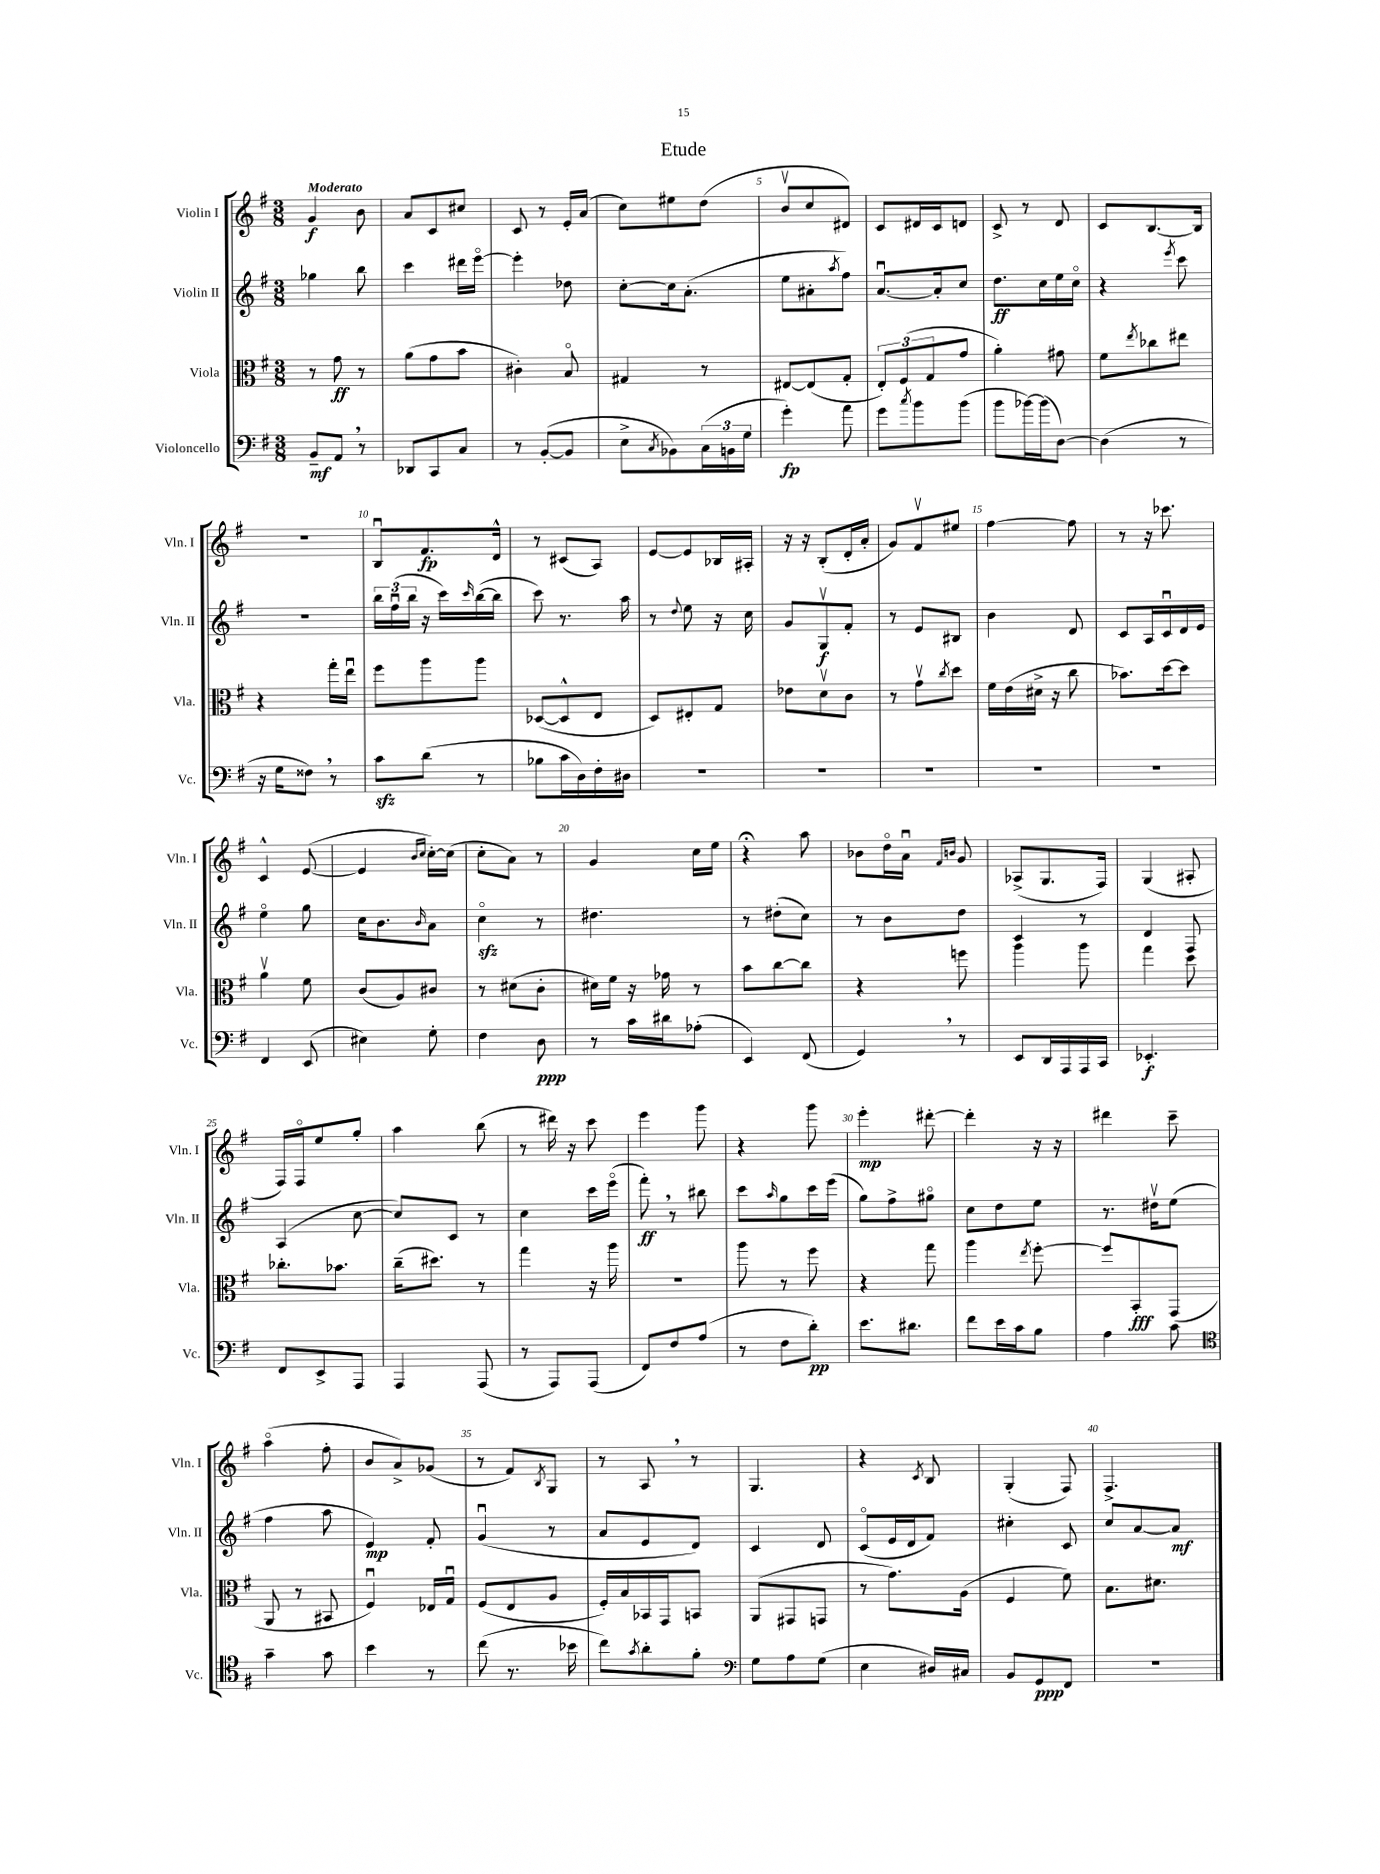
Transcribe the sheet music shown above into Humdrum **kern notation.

**kern	**dynam	**kern	**dynam	**kern	**dynam	**kern	**dynam
*part4	*part4	*part3	*part3	*part2	*part2	*part1	*part1
*staff4	*staff4	*staff3	*staff3	*staff2	*staff2	*staff1	*staff1
*I"Violoncello	*	*I"Viola	*	*I"Violin II	*	*I"Violin I	*
*I'Vc.	*	*I'Vla.	*	*I'Vln. II	*	*I'Vln. I	*
*clefF4	*	*clefC3	*	*clefG2	*	*clefG2	*
*k[f#]	*	*k[f#]	*	*k[f#]	*	*k[f#]	*
*M3/8	*	*M3/8	*	*M3/8	*	*M3/8	*
=1	=1	=1	=1	=1	=1	=1	=1
!	!	!	!	!	!	!LO:TX:a:B:t=Moderato	!
8BB~/L	mf	8r	.	4gg-X\	.	4g/	f
8AA,/J	.	8g\	ff	.	.	.	.
8r	.	8r	.	8bb\	.	8b\	.
=2	=2	=2	=2	=2	=2	=2	=2
8DD-X/L	.	(8a\L	.	4ccc\	.	8a/L	.
8CC/	.	8g\	.	.	.	8c/	.
8C/J	.	8b\J	.	16ddd#X\LL	.	8cc#X/J	.
.	.	.	.	[16eee\JJ	.	.	.
=3	=3	=3	=3	=3	=3	=3	=3
8r	.	4c#X'\)	.	4eee'\]	.	8c/	.
([8BB'/L	.	.	.	.	.	8r	.
8BB/J]	.	8B/	.	8dd-X\	.	16e'/LL	.
.	.	.	.	.	.	(16a/JJ	.
=4	=4	=4	=4	=4	=4	=4	=4
8E^\L	.	4G#X/	.	[8cc'\L	.	8cc\L)	.
8qC/	.	.	.	.	.	.	.
8BB-X\)	.	.	.	16cc\k]	.	8ee#X\	.
.	.	.	.	(8.a'\J	.	.	.
(24C\L	.	8r	.	.	.	(8dd\J	.
24BBn\	.	.	.	.	.	.	.
24G\JJ	.	.	.	.	.	.	.
=5	=5	=5	=5	=5	=5	=5	=5
4g'\)	fp	[8E#X/L	.	8ee\L	.	8bv/L	.
.	.	(8E#/]	.	8a#X'\	.	8cc/	.
.	.	.	.	8qaa/	.	.	.
8a\	.	8G'/J	.	8ff#\J)	.	8d#X/J)	.
=6	=6	=6	=6	=6	=6	=6	=6
8g\L	.	12E'/L)	.	[8.au/L	.	8c/L	.
.	.	(12F#/	.	.	.	.	.
8qcc/	.	.	.	.	.	.	.
8b\	.	.	.	.	.	16d#X/L	.
.	.	12G/	.	.	.	.	.
.	.	.	.	16a'/k]	.	16c/J	.
(8b\J	.	8g/J	.	8cc/J	.	8dn/J	.
=7	=7	=7	=7	=7	=7	=7	=7
8b\L	.	4a'\)	.	8.dd\L	ff	8c^/	.
[16b-X\L)	.	.	.	.	.	8r	.
(16b-\J]	.	.	.	16cc\L	.	.	.
[8D\J)	.	8g#X\	.	16ee\	.	8d/	.
.	.	.	.	16cc\JJ	.	.	.
=8	=8	=8	=8	=8	=8	=8	=8
(4D\]	.	8f#\L	.	4r	.	8c/L	.
.	.	8qee/	.	.	.	.	.
.	.	8cc-X\	.	.	.	[8.B/	.
.	.	.	.	8qeee/	.	.	.
8r	.	8ee#X\J	.	8ccc\	.	.	.
.	.	.	.	.	.	16B/Jk]	.
!!LO:LB:g=z
=9	=9	=9	=9	=9	=9	=9	=9
16r	.	4r	.	4.r	.	4.r	.
16G\KL	.	.	.	.	.	.	.
8F##X,\J)	.	.	.	.	.	.	.
8r	.	16gg'\LL	.	.	.	.	.
.	.	16eeu\JJ	.	.	.	.	.
=10	=10	=10	=10	=10	=10	=10	=10
8czz\L	.	8ff#\L	.	24bb\LL	.	8Bu/L	.
.	.	.	.	(24ff#u\	.	.	.
.	.	.	.	24bb\JJ	.	.	.
(8d\J	.	8aa\	.	16r	.	8.f#/	fp
.	.	.	.	16ccc\LL)	.	.	.
.	.	.	.	16qqccc/	.	.	.
8r	.	8aa\J	.	([16bb\	.	.	.
.	.	.	.	16bb\JJ]	.	16d^^/Jk	.
=11	=11	=11	=11	=11	=11	=11	=11
8B-X\L	.	([8D-X/L	.	8ccc\)	.	8r	.
16c\L	.	8D-^^/]	.	8.r	.	(8c#X/L	.
16D\)	.	.	.	.	.	.	.
16F#'\	.	8E/J	.	.	.	8A/J)	.
16D#X\JJ	.	.	.	16aa\	.	.	.
=12	=12	=12	=12	=12	=12	=12	=12
4.r	.	8D/L)	.	8r	.	[8e/L	.
.	.	.	.	8qqdd/	.	.	.
.	.	8E#X'/	.	8ee\	.	8e/]	.
.	.	8G/J	.	16r	.	16B-X/L	.
.	.	.	.	16cc\	.	16A#X'/JJ	.
=13	=13	=13	=13	=13	=13	=13	=13
4.r	.	8e-X\L	.	8g/L	.	16r	.
.	.	.	.	.	.	16r	.
.	.	8dv\	.	8Gv/	f	(8B'/L	.
.	.	8c\J	.	8f#'/J	.	16d'/L	.
.	.	.	.	.	.	16a'/JJ	.
=14	=14	=14	=14	=14	=14	=14	=14
4.r	.	8r	.	8r	.	8g/L)	.
.	.	8gv\L	.	8e/L	.	8f#v/	.
.	.	8qcc/	.	.	.	.	.
.	.	8dd\J	.	8B#X/J	.	8ee#X/J	.
=15	=15	=15	=15	=15	=15	=15	=15
4.r	.	16f#\LL	.	4b\	.	[4ff#\	.
.	.	(16e\	.	.	.	.	.
.	.	16d#X^\JJ	.	.	.	.	.
.	.	16r	.	.	.	.	.
.	.	8cc\	.	8d/	.	8ff#\]	.
=16	=16	=16	=16	=16	=16	=16	=16
4.r	.	8.b-X\L)	.	8c/L	.	8r	.
.	.	.	.	16A/L	.	16r	.
.	.	[16dd\k	.	16cu/	.	8.ccc-X\	.
.	.	8dd\J]	.	16d/	.	.	.
.	.	.	.	16e/JJ	.	.	.
!!LO:LB:g=z
=17	=17	=17	=17	=17	=17	=17	=17
4FF#/	.	4av\	.	4ee\	.	4c^^/	.
(8EE/	.	8f#\	.	8gg\	.	([8e/	.
=18	=18	=18	=18	=18	=18	=18	=18
4E#X\)	.	(8c/L	.	16cc\KL	.	4e/]	.
.	.	.	.	8.b\	.	.	.
.	.	8A/)	.	.	.	.	.
.	.	.	.	.	.	16qqb/LL	.
.	.	.	.	16qqb/	.	16qqcc/JJ	.
8G'\	.	8c#X/J	.	8a\J	.	[16cc'\LL)	.
.	.	.	.	.	.	(16cc\JJ]	.
=19	=19	=19	=19	=19	=19	=19	=19
4F#\	.	8r	.	4cczz\	.	8cc'\L	.
.	.	(8d#X\L	.	.	.	8a\J)	.
8D\	ppp	8c'\J	.	8r	.	8r	.
=20	=20	=20	=20	=20	=20	=20	=20
8r	.	16d#X\LL)	.	4.dd#X\	.	4g/	.
.	.	16f#\JJ	.	.	.	.	.
16c\LL	.	16r	.	.	.	.	.
16d#X\J	.	16g-X\	.	.	.	.	.
(8A-X'\J	.	8r	.	.	.	16cc\LL	.
.	.	.	.	.	.	16ee\JJ	.
=21	=21	=21	=21	=21	=21	=21	=21
4EE/)	.	8b\L	.	8r	.	4r;<	.
.	.	[8cc\	.	(8dd#X'\L	.	.	.
(8FF#/	.	8cc\J]	.	8cc\J)	.	8aa\	.
=22	=22	=22	=22	=22	=22	=22	=22
4GG,/)	.	4r	.	8r	.	8b-X\L	.
.	.	.	.	8b\L	.	16dd\L	.
.	.	.	.	.	.	16au\JJ	.
.	.	.	.	.	.	16qqf#/LL	.
.	.	.	.	.	.	16qqbn/JJ	.
8r	.	8ffn\	.	8dd\J	.	8g/	.
=23	=23	=23	=23	=23	=23	=23	=23
8EE/L	.	4aa\	.	4c/	.	(8A-X^/L	.
16DD/L	.	.	.	.	.	8.G/	.
16AAA/	.	.	.	.	.	.	.
16AAA/	.	8aa\	.	8r	.	.	.
16CC/JJ	.	.	.	.	.	16F#/Jk)	.
=24	=24	=24	=24	=24	=24	=24	=24
4.EE-X'/	f	4gg\	.	4d/	.	(4G/	.
.	.	8dd\	.	8F#/	.	8A#X'/	.
!!LO:LB:g=z
=25	=25	=25	=25	=25	=25	=25	=25
8FF#/L	.	8.cc-X'\L	.	(4A/	.	16F#/LL)	.
.	.	.	.	.	.	16F#/J	.
8EE^/	.	.	.	.	.	8ee/	.
.	.	8.b-X\J	.	.	.	.	.
8AAA/J	.	.	.	[8cc\	.	8gg'/J	.
=26	=26	=26	=26	=26	=26	=26	=26
4AAA/	.	(16cc~\KL	.	8cc/L])	.	4aa\	.
.	.	8.dd#X\J)	.	.	.	.	.
.	.	.	.	8c/J	.	.	.
(8AAA/	.	8r	.	8r	.	(8bb\	.
=27	=27	=27	=27	=27	=27	=27	=27
8r	.	4gg\	.	4cc\	.	8r	.
8AAA/L)	.	.	.	.	.	16ddd#X\)	.
.	.	.	.	.	.	16r	.
(8AAA/J	.	16r	.	16ccc\LL	.	8ccc\	.
.	.	16aa\	.	(16eee\JJ	.	.	.
=28	=28	=28	=28	=28	=28	=28	=28
8FF#/L)	.	4.r	.	8fff#',\)	ff	4eee\	.
8F#/	.	.	.	8r	.	.	.
(8A/J	.	.	.	8bb#X\	.	8ggg\	.
=29	=29	=29	=29	=29	=29	=29	=29
8r	.	8aa\	.	8ccc\L	.	4r	.
.	.	.	.	16qqaa/	.	.	.
8F#\L	.	8r	.	8gg\	.	.	.
8d'\J)	pp	8ff#\	.	16ccc\L	.	8ggg\	.
.	.	.	.	(16eee\JJ	.	.	.
=30	=30	=30	=30	=30	=30	=30	=30
8.e\L	.	4r	.	8gg\L)	.	4eee'\	mp
.	.	.	.	8ff#^\	.	.	.
8.d#X\J	.	.	.	.	.	.	.
.	.	8gg\	.	8gg#X\J	.	[8ddd#X'\	.
=31	=31	=31	=31	=31	=31	=31	=31
8f#\L	.	4aa\	.	8cc\L	.	4ddd#'\]	.
16e\L	.	.	.	8dd\	.	.	.
16c\J	.	.	.	.	.	.	.
.	.	8qee/	.	.	.	.	.
8B\J	.	[8ff#'\	.	8ee\J	.	16r	.
.	.	.	.	.	.	16r	.
=32	=32	=32	=32	=32	=32	=32	=32
4A\	.	8ff#/L]	.	8.r	.	4ddd#X\	.
.	.	8BB'/	fff	.	.	.	.
.	.	.	.	16dd#Xv\KL	.	.	.
8c\	.	(8GG/J	.	(8ee\J	.	8ccc~\	.
!!LO:LB:g=z
=33	=33	=33	=33	=33	=33	=33	=33
*clefC4	*	*	*	*	*	*	*
4g~\	.	8AA/	.	4ff#\	.	(4aa\	.
.	.	8r	.	.	.	.	.
8g\	.	8BB#X/	.	8aa\	.	8ff#'\	.
=34	=34	=34	=34	=34	=34	=34	=34
4b\	.	4F#u/)	.	4e/)	mp	8b/L	.
.	.	.	.	.	.	8a^/)	.
8r	.	16E-X/LL	.	8f#'/	.	(8g-X/J	.
.	.	16Gu/JJ	.	.	.	.	.
=35	=35	=35	=35	=35	=35	=35	=35
(8cc\	.	(8F#/L	.	(4gu/	.	8r	.
8.r	.	8E/	.	.	.	8f#/L)	.
.	.	.	.	.	.	8qB/	.
.	.	8A/J	.	8r	.	8G/J	.
16b-X\	.	.	.	.	.	.	.
=36	=36	=36	=36	=36	=36	=36	=36
8cc\L)	.	16F#'/LL)	.	8a/L	.	8r	.
.	.	16B/	.	.	.	.	.
8qg/	.	.	.	.	.	.	.
8a'\	.	16BB-X/	.	8e/	.	8A,/	.
.	.	16GG/J	.	.	.	.	.
8f#'\J	.	8BBn/J	.	8d/J)	.	8r	.
=37	=37	=37	=37	=37	=37	=37	=37
*clefF4	*	*	*	*	*	*	*
8G\L	.	(8AA/L	.	4c/	.	4.G/	.
8A\	.	8GG#X/	.	.	.	.	.
(8G\J	.	8GGn/J	.	8d/	.	.	.
=38	=38	=38	=38	=38	=38	=38	=38
4E\	.	8r	.	(8c/L	.	4r	.
.	.	8.g\L)	.	16e/L	.	.	.
.	.	.	.	16d/J	.	.	.
.	.	.	.	.	.	8qc/	.
16D#X/LL)	.	.	.	8f#/J)	.	8B/	.
16C#X/JJ	.	(16A\Jk	.	.	.	.	.
=39	=39	=39	=39	=39	=39	=39	=39
8BB/L	.	4F#/	.	4cc#X'\	.	(4G'/	.
8GG/	ppp	.	.	.	.	.	.
8FF#/J	.	8f#\)	.	8c/	.	8F#/)	.
=40	=40	=40	=40	=40	=40	=40	=40
4.r	.	8.B\L	.	8cc/L	.	4.F#^/	.
.	.	.	.	[8a/	.	.	.
.	.	8.d#X\J	.	.	.	.	.
.	.	.	.	8a/J]	mf	.	.
==	==	==	==	==	==	==	==
*-	*-	*-	*-	*-	*-	*-	*-
